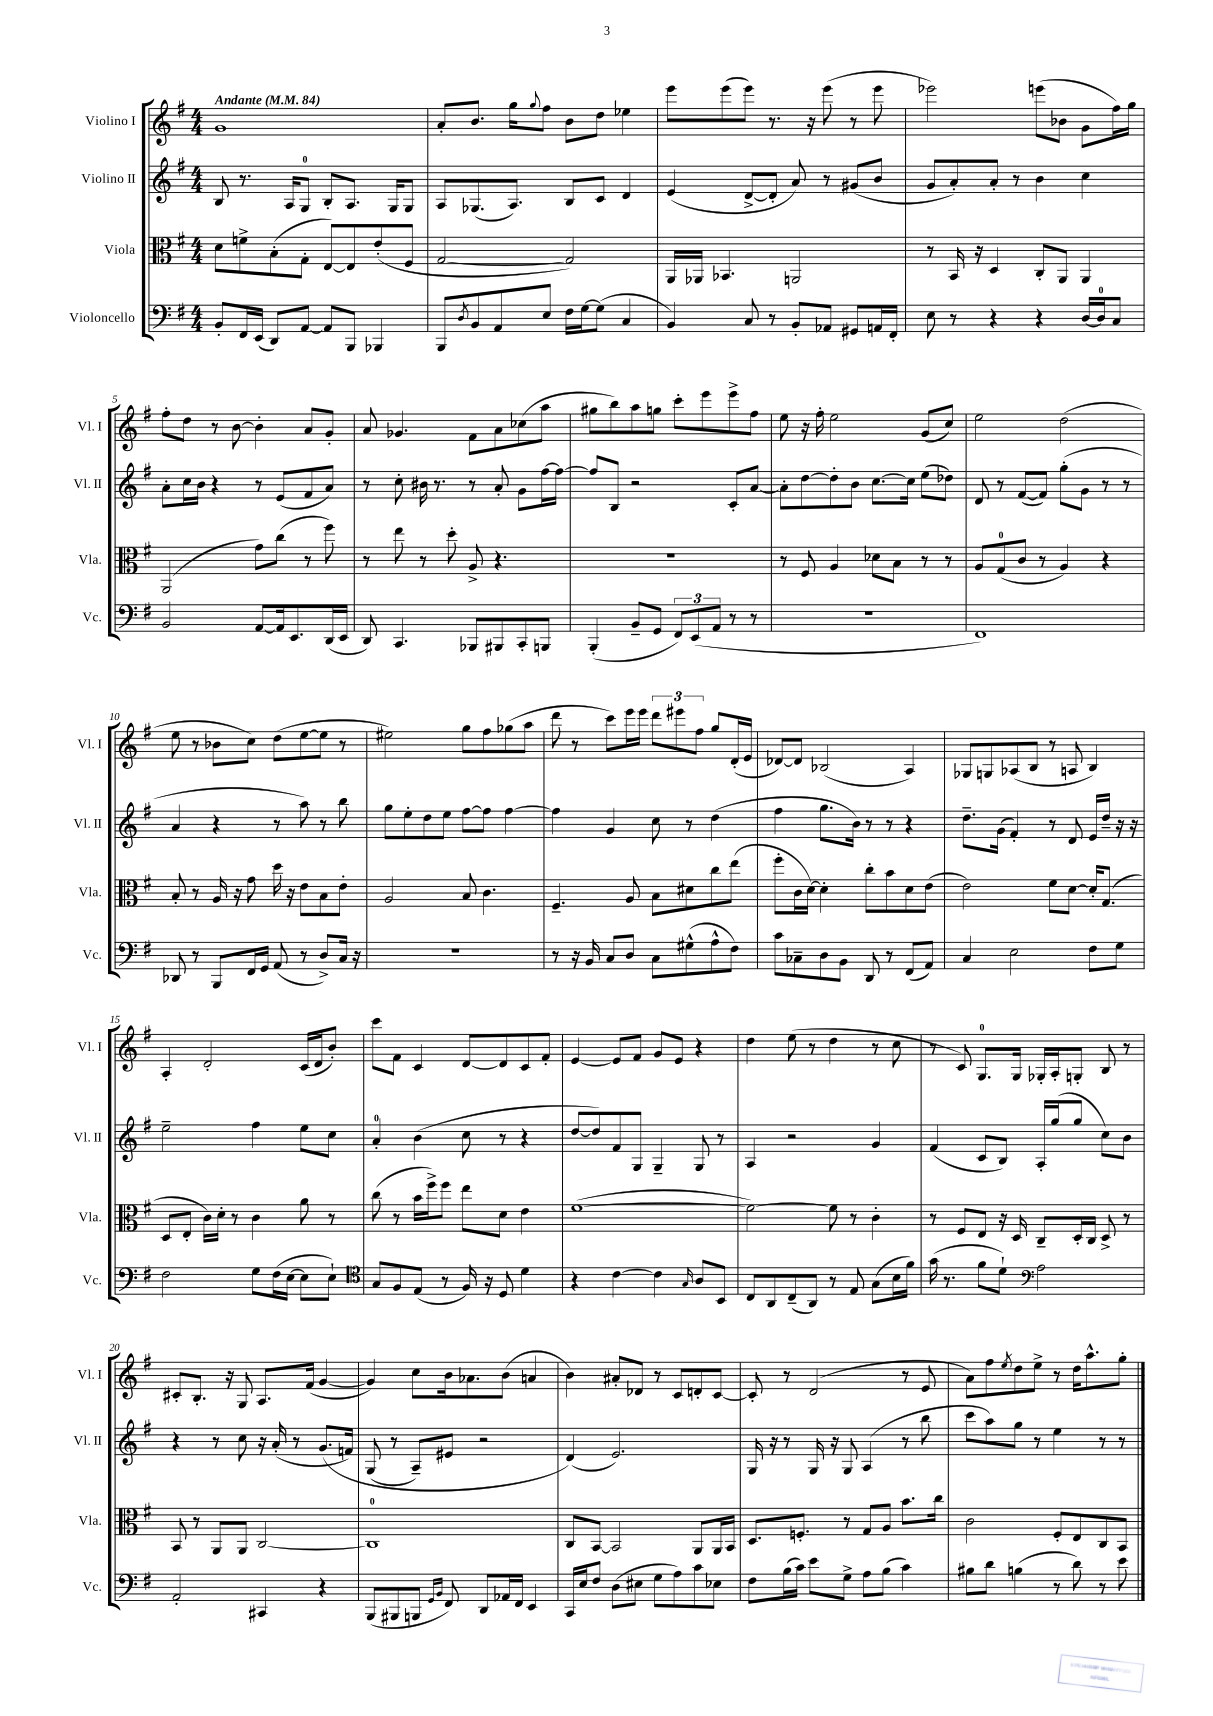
<<
\new StaffGroup <<
\new Staff = "s0" \with { instrumentName = "Violino I" shortInstrumentName = "Vl. I" } {
    \clef treble \key g \major \numericTimeSignature \time 4/4 \tempo "Andante" 4 = 84
    g'1 |
    a'8-. b'8. g''16 \appoggiatura { g''8 } fis''8 b'8 d''8 ees''4 |
    e'''8 e'''8( e'''8) r8. r16 e'''8( r8 e'''8 |
    ees'''2) e'''8( bes'8 g'8 fis''16) g''16 |
    fis''8-. d''8 r8 b'8~ b'4-. a'8 g'8-. |
    a'8 ges'4. fis'8 a'8 ces''8( a''8 |
    gis''8 b''8) a''8 g''8 c'''8-. e'''8 e'''8-> fis''8 |
    e''8 r16 fis''16-. e''2 g'8( c''8) |
    e''2 d''2( |
    e''8 r8 bes'8 c''8) d''8( e''8~ e''8 r8 |
    eis''2) g''8 fis''8 ges''8( a''8 |
    d'''8 r8 c'''8) e'''16 e'''16 \tuplet 3/2 { d'''8 eis'''8 fis''8 } g''8 d'16-.( e'16 |
    des'8~) des'8 bes2( a4) |
    ges8 g8 aes8( b8 r8 a8 b4) |
    a4-. d'2-. c'16( d'16 b'8-.) |
    c'''8 fis'8 c'4 d'8~ d'8 c'8 fis'8-. |
    e'4~ e'8 fis'8 g'8 e'8 r4 |
    d''4 e''8( r8 d''4 r8 c''8 |
    r8 c'8) g8.-0 g16 ges16-. a16-. g8-. b8 r8 |
    cis'8-. b8.-. r16 g8 a8. fis'16( g'4~ |
    g'4) c''8 b'16 aes'8. b'8( a'4 |
    b'4) ais'8-. des'8 r8 c'8 d'8-. c'8~ |
    c'8-. r8 d'2( r8 e'8 |
    a'8) fis''8 \acciaccatura { e''8 } d''8 e''8-> r8 d''16 a''8.-^ g''8-. \bar "|." |
}
\new Staff = "s1" \with { instrumentName = "Violino II" shortInstrumentName = "Vl. II" } {
    \clef treble \key g \major \numericTimeSignature \time 4/4
    b8 r8. a16 g8-0 b8-. a8. g16 g8 |
    a8 ges8.( a8.) b8 c'8 d'4 |
    e'4( d'8~-> d'8-. a'8) r8 gis'8( b'8 |
    g'8 a'8-.) a'8-. r8 b'4 c''4 |
    a'8-. c''16 b'16 r4 r8 e'8( fis'8 a'8) |
    r8 c''8-. bis'16 r8. r8 a'8-. g'8 fis''16~ fis''16~ |
    fis''8 b8 r2 c'8-. a'8~ |
    a'8-. d''8~ d''8-. b'8 c''8.~ c''16 e''8( des''8) |
    d'8 r8 fis'8~( fis'8) g''8-.( g'8 r8 r8 |
    a'4 r4 r8 a''8) r8 b''8 |
    g''8 e''8-. d''8 e''8 fis''8~ fis''8 fis''4~ |
    fis''4 g'4 c''8 r8 d''4( |
    fis''4 g''8. b'16) r8 r8 r4 |
    d''8.-- g'16( fis'4-.) r8 d'8 e'16 d''16-- r16 r16 |
    e''2-- fis''4 e''8 c''8 |
    a'4-0-. b'4( c''8 r8 r4 |
    d''8~ d''8) fis'8 g8 g4-- g8 r8 |
    a4 r2 g'4 |
    fis'4( c'8 b8) a16-. g''16( g''8 c''8) b'8 |
    r4 r8 c''8 r16 a'16-.( r8 g'8.\( f'16) |
    g8( r8 a8--) eis'8 r2 |
    d'4(\) e'2.) |
    g16 r16 r8 g16 r16 g8 a4( r8 b''8 |
    c'''8 a''8) g''8 r8 e''4 r8 r8 \bar "|." |
}
\new Staff = "s2" \with { instrumentName = "Viola" shortInstrumentName = "Vla." } {
    \clef alto \key g \major \numericTimeSignature \time 4/4
    d'8 f'8-> b8-.( g8-. e8~) e8 e'8-.( fis8 |
    g2~ g2) |
    a,16 aes,16 bes,4. a,2 |
    r8 b,16 r16 d4 c8-. a,8 a,4 |
    a,2( g'8) c''8( r8 fis''8) |
    r8 e''8 r8 d''8-. a8-> r4. |
    R1 |
    r8 fis8 a4 des'8 b8 r8 r8 |
    a8 g8-0( c'8 r8 a4) r4 |
    b8-. r8 a16 r16 g'8 d''16 r16 e'8 b8 e'8-. |
    a2 b8 c'4. |
    fis4.-- a8 b8 dis'8 c''8 e''8( |
    fis''8-. c'16 d'16~) d'4-. c''8-. b'8 d'8 e'8( |
    e'2) fis'8 d'8~ d'16-. g8.( |
    d8 e8-. c'16) d'16-. r8 c'4 a'8 r8 |
    c''8( r8 b'16 fis''16->) fis''8 e''8 d'8 e'4 |
    fis'1~( |
    fis'2~) fis'8 r8 c'4-. |
    r8 fis8 e8 r16 d16 c8-- d16-. c16 d8-> r8 |
    b,8 r8 a,8 a,8 c2~ |
    c1-0 |
    c8 b,8~ b,2 a,8 a,16 b,16 |
    d8. f8.-. r8 g8 a8 b'8. c''16 |
    c'2 fis8-. e8 c8 b,8 \bar "|." |
}
\new Staff = "s3" \with { instrumentName = "Violoncello" shortInstrumentName = "Vc." } {
    \clef bass \key g \major \numericTimeSignature \time 4/4
    b,8-. fis,16 e,16( d,8) a,8~ a,8 b,,8 bes,,4 |
    b,,8 \acciaccatura { d8 } b,8 a,8 e8 fis16 g16~ g8( c4 |
    b,4) c8 r8 b,8-. aes,8 gis,8 a,16 fis,16-. |
    e8 r8 r4 r4 d16~ d16-0 c8 |
    b,2 a,8~ a,16 e,8. d,16( e,16 |
    d,8) c,4. bes,,8 bis,,8 c,8-. b,,8 |
    b,,4-.( b,8-- g,8 \tuplet 3/2 { fis,8) e,8( a,8 } r8 r8 |
    R1 |
    fis,1) |
    des,8 r8 b,,8 fis,16 g,16 a,8( r8 d8->) c16 r16 |
    r1 |
    r8 r16 b,16 c8 d8 c8 gis8-^( a8-^ fis8) |
    c'8 ces8-- d8 b,8 d,8 r8 fis,8( a,8) |
    c4 e2 fis8 g8 |
    fis2 g8 fis16( e16~ e8 e8-!) |
    \clef tenor g8 fis8 e8( r8 fis16) r16 d8 d'4 |
    r4 c'4~ c'4 \grace { g16 } a8 b,8 |
    c8 a,8 c8--( a,8) r8 e8 g8( b16 fis'16) |
    g'16( r8. fis'8 d'8-!) \clef bass a2 |
    a,2-. cis,4 r4 |
    b,,8( bis,,8 b,,8 \grace { g,16 b,16 } fis,8) d,8 aes,16 fis,16 e,4 |
    c,16 e16 fis8 d8( eis8 g8 a8) c'8 ees8 |
    fis8 b16( c'16) e'8 g8-> a8 b8( c'4) |
    bis8 d'8 b4( r8 d'8) r8 e'8 \bar "|." |
}
>>
>>
